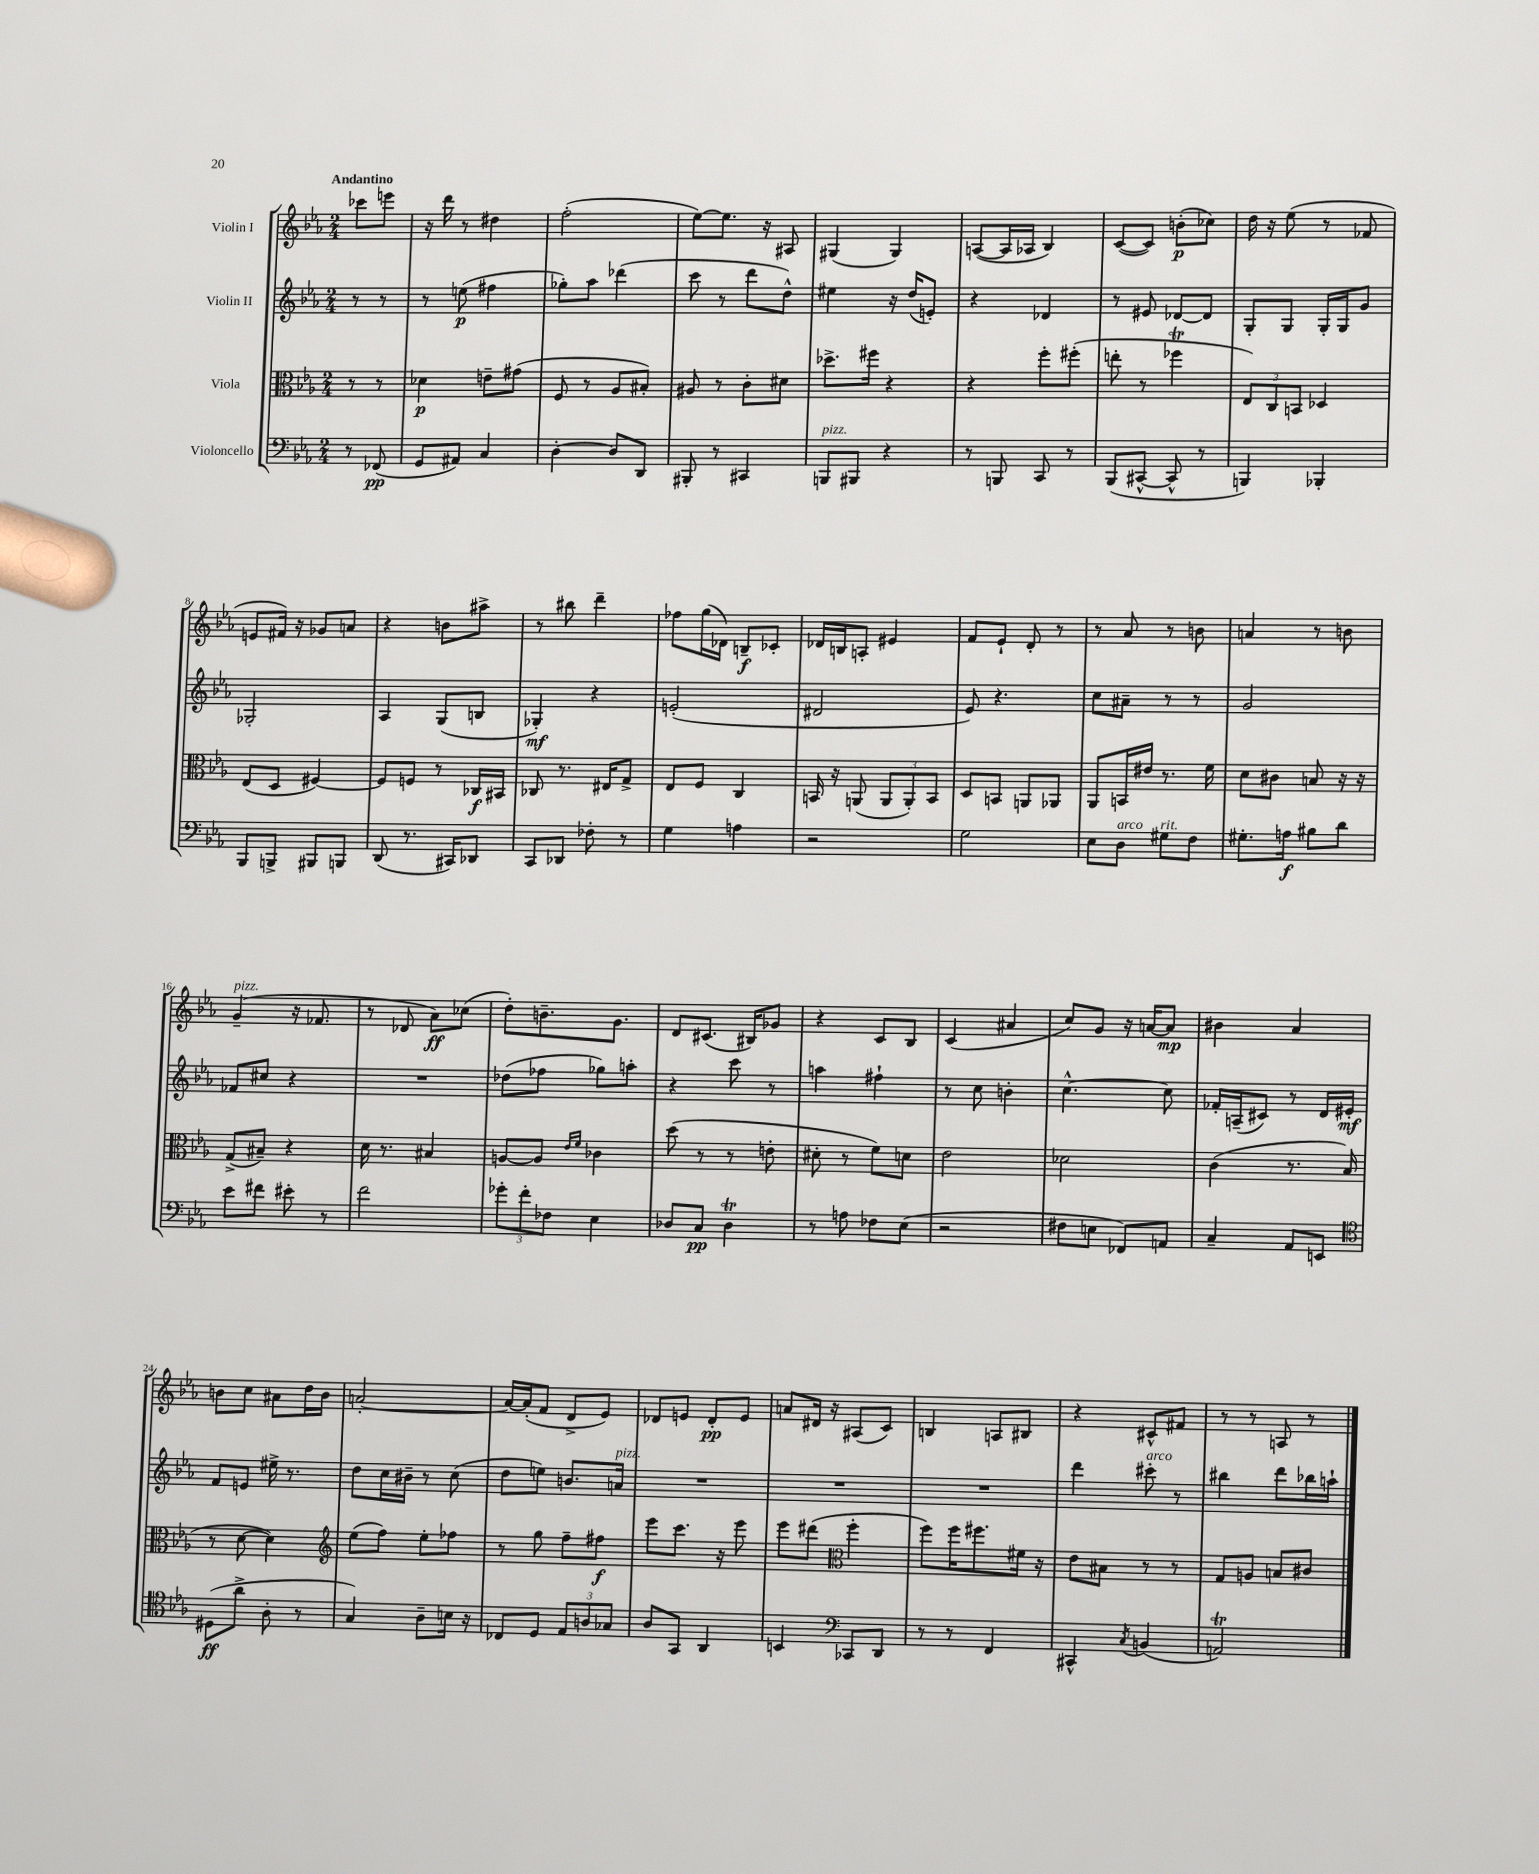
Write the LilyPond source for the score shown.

<<
\new StaffGroup <<
\new Staff = "s0" \with { instrumentName = "Violin I" } {
    \clef treble \key ees \major \numericTimeSignature \time 2/4 \partial 4 \tempo "Andantino"
    ces'''8 e'''8 |
    r16 d'''16 r8 dis''4 |
    f''2-.( |
    ees''8~) ees''8. r16 ais8 |
    gis4( gis4) |
    a8~( a16 aes16 bes4) |
    c'8~( c'8) b'8-.\p( ces''8) |
    d''16 r16 ees''8( r8 fes'8 |
    e'8 fis'16) r16 ges'8 a'8 |
    r4 b'8 ais''8-> |
    r8 bis''8 d'''4-- |
    fes''8 g''16( des'16) b8--\f ces'8-. |
    des'16 b16 a8-. eis'4 |
    f'8 ees'8-! d'8-. r8 |
    r8 aes'8 r8 b'8 |
    a'4 r8 b'8 |
    g'4--^\markup { \italic "pizz." }( r16 fes'8. |
    r8 des'8 aes'8\ff) ces''8( |
    d''8-.) b'8.-- g'8. |
    d'8 cis'8.( bis16) ges'8 |
    r4 c'8 bes8 |
    c'4( ais'4 |
    c''8) g'8 r16 a'16~ a'8\mp |
    bis'4 aes'4 |
    b'8 c''8 ais'8 d''16 b'16 |
    a'2~-. |
    a'16~ a'16-.( f'8 d'8-> ees'8) |
    des'8 e'8 des'8-.\pp e'8 |
    a'8 dis'16 r16 ais8( c'8) |
    b4 a8 bis8 |
    r4 cis'8-^ fis'8 |
    r8 r8 a8 r8 \bar "|." |
}
\new Staff = "s1" \with { instrumentName = "Violin II" } {
    \clef treble \key ees \major \numericTimeSignature \time 2/4 \partial 4
    r8 r8 |
    r8 e''8\p( fis''4 |
    ges''8-.) aes''8 des'''4( |
    c'''8 r8 d'''8 d''8-^) |
    eis''4 r16 d''16( e'8-.) |
    r4 des'4 |
    r8 eis'8 des'8~ des'8 |
    g8-. g8 g16-. g16 g'8 |
    ges2-. |
    aes4 g8( b8 |
    ges4-.\mf) r4 |
    e'2-.( |
    dis'2 |
    ees'8) r4. |
    c''8 ais'8-- r8 r8 |
    g'2 |
    fes'8 cis''8 r4 |
    R2 |
    des''8( fes''8 ges''8) a''8-. |
    r4 c'''8 r8 |
    a''4 fis''4-! |
    r8 c''8 b'4-. |
    c''4.~-^ c''8 |
    fes'16-. a16--( cis'8) r8 d'16 eis'16-.\mf |
    f'8 e'8 eis''16-> r8. |
    d''8 c''16 bis'16-- r8 c''8( |
    d''8 e''8) b'8. a'16^\markup { \italic "pizz." } |
    R2 |
    R2 |
    R2 |
    d'''4 cis'''8-.^\markup { \italic "arco" } r8 |
    bis''4 d'''8 bes''16 a''16-! \bar "|." |
}
\new Staff = "s2" \with { instrumentName = "Viola" } {
    \clef alto \key ees \major \numericTimeSignature \time 2/4 \partial 4
    r8 r8 |
    des'4\p e'8-- gis'8( |
    f8 r8 aes8 bis8-.) |
    ais8 r8 c'8-. dis'8 |
    des''8.-> fis''16 r4 |
    r4 f''8-. fis''8-.( |
    e''8-. r8 fes''4\trill |
    \tuplet 3/2 { ees8) c8 b,8 } des4 |
    ees8( d8 fis4~) |
    fis8 f8 r8 ces16\f bis,16 |
    ces8 r8. eis16 g8-> |
    ees8 f8 c4 |
    b,16 r16 a,8( \tuplet 3/2 { a,8 a,8-.) b,8 } |
    d8 b,8 a,8 aes,8 |
    aes,8 b,16 eis'16 r8. f'16 |
    d'8 cis'8 b8 r16 r16 |
    g8->( bis8--) r4 |
    d'16 r8. bis4 |
    a8~ a8 \grace { ees'16 f'16 } ces'4 |
    d''8( r8 r8 e'8-. |
    dis'8-. r8 f'8) d'8 |
    ees'2 |
    des'2 |
    c'4( r8. bes16 |
    r8 d'8~ d'4) |
    \clef treble ees''8( f''8) ees''8-. fes''8 |
    r8 g''8 f''8-- fis''8\f |
    ees'''8 c'''8. r16 ees'''8 |
    ees'''8 dis'''8( \clef alto f''4-. |
    f''8) f''16 fis''8. fis'16 r16 |
    ees'8 bis8 r8 r8 |
    g8 a8 b8 cis'8 \bar "|." |
}
\new Staff = "s3" \with { instrumentName = "Violoncello" } {
    \clef bass \key ees \major \numericTimeSignature \time 2/4 \partial 4
    r8 fes,8\pp( |
    g,8 ais,8) c4 |
    d4~-. d8 d,8 |
    bis,,8-. r8 cis,4 |
    b,,8^\markup { \italic "pizz." } bis,,8 r4 |
    r8 b,,8 c,8 r8 |
    bes,,8( cis,8~-^ cis,8-^ r8 |
    b,,4) bes,,4-. |
    bes,,8 b,,8-> bis,,8 b,,8 |
    d,8( r8. cis,16) des,8 |
    c,8 des,8 fes8-. r8 |
    g4 a4 |
    r2 |
    g2 |
    ees8 d8^\markup { \italic "arco" } gis8^\markup { \italic "rit." } f8 |
    gis8.-. a16\f bis8 d'8 |
    ees'8 fis'8 eis'8-. r8 |
    f'2 |
    \tuplet 3/2 { ges'8-. f'8-. fes8 } ees4 |
    des8 c8\pp des4\trill |
    r8 a8 fes8 ees8( |
    r2 |
    fis8 e8 fes,8) a,8 |
    c4-- aes,8 e,8 |
    \clef tenor dis8\ff( aes'8-> aes8-. r8 |
    g4) aes8-- b16 r16 |
    ces8 d8 \tuplet 3/2 { ees8 a8 ges8 } |
    aes8 g,8 aes,4 |
    b,4 \clef bass ces,8 d,8 |
    r8 r8 f,4 |
    cis,4-^ \acciaccatura { c8 } b,4( |
    a,2\trill) \bar "|." |
}
>>
>>
